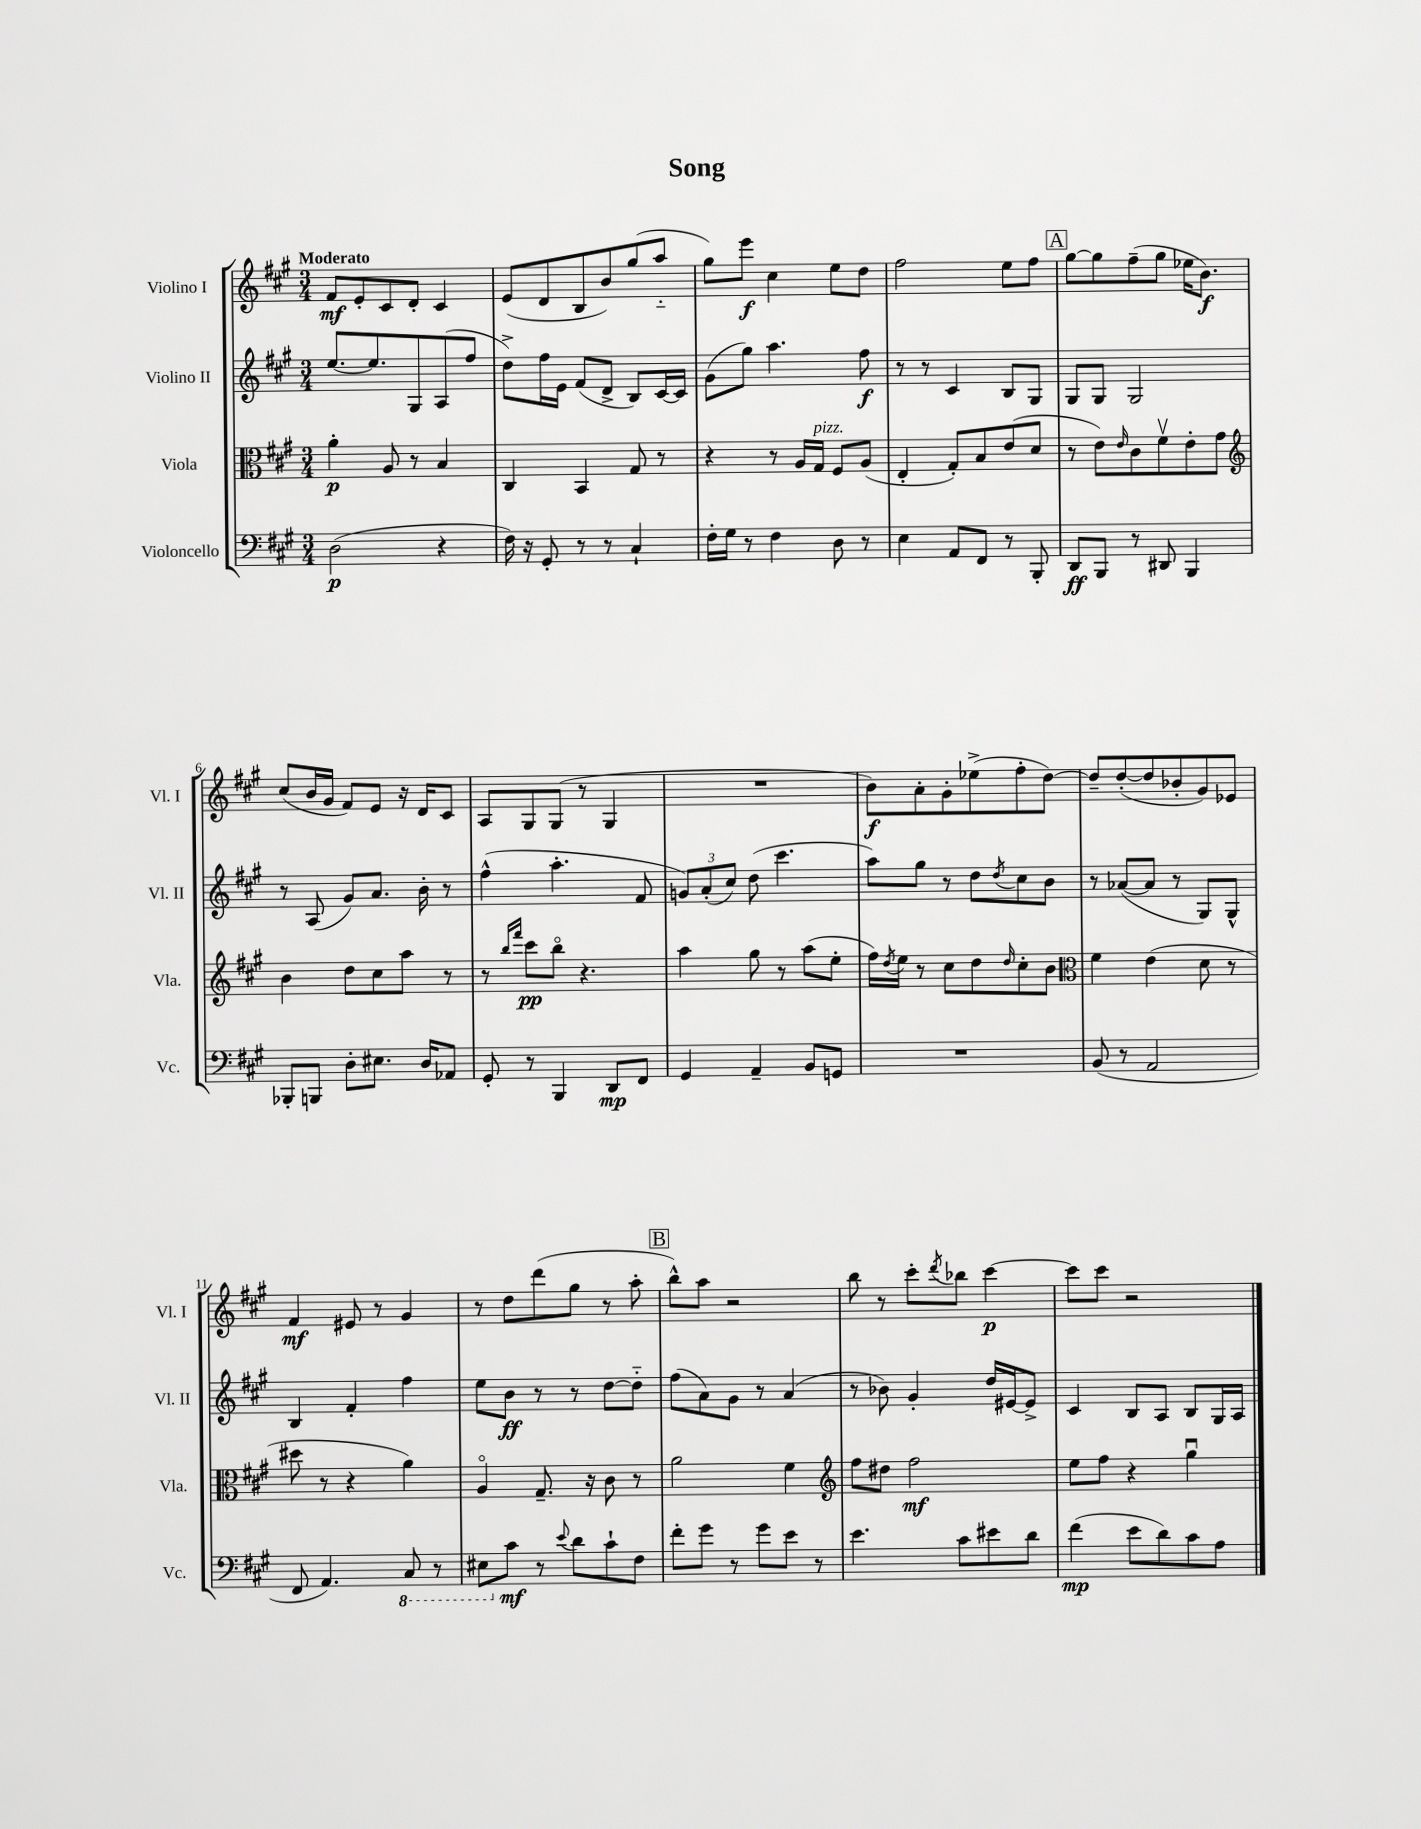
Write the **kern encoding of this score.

**kern	**dynam	**kern	**dynam	**kern	**dynam	**kern	**dynam
*part4	*part4	*part3	*part3	*part2	*part2	*part1	*part1
*staff4	*staff4	*staff3	*staff3	*staff2	*staff2	*staff1	*staff1
*I"Violoncello	*	*I"Viola	*	*I"Violino II	*	*I"Violino I	*
*I'Vc.	*	*I'Vla.	*	*I'Vl. II	*	*I'Vl. I	*
*clefF4	*	*clefC3	*	*clefG2	*	*clefG2	*
*k[f#c#g#]	*	*k[f#c#g#]	*	*k[f#c#g#]	*	*k[f#c#g#]	*
*M3/4	*	*M3/4	*	*M3/4	*	*M3/4	*
=1	=1	=1	=1	=1	=1	=1	=1
!	!	!	!	!	!	!LO:TX:a:B:t=Moderato	!
(2D\	p	4a'\	p	[8.ee/L	.	8f#/L	mf
.	.	.	.	.	.	8e'/	.
.	.	.	.	8.ee/]	.	.	.
.	.	8A/	.	.	.	8c#/	.
.	.	8r	.	8G#/	.	8d'/J	.
4r	.	4B/	.	(8A/	.	4c#/	.
.	.	.	.	8ff#/J	.	.	.
=2	=2	=2	=2	=2	=2	=2	=2
16F#\)	.	4C#/	.	8dd^\L)	.	(8e/L	.
16r	.	.	.	.	.	.	.
8GG#'/	.	.	.	16ff#\L	.	8d/	.
.	.	.	.	16e\JJ	.	.	.
8r	.	4BB/	.	(8f#/L	.	8B/	.
8r	.	.	.	8d^/J	.	8b/)	.
4C#`/	.	8G#/	.	8B/L)	.	(8gg#/	.
.	.	8r	.	[16c#/L	.	8aa/J	.
.	.	.	.	16c#/JJ]	.	.	.
=3	=3	=3	=3	=3	=3	=3	=3
16F#'\LL	.	4r	.	(8g#\L	.	8gg#\L)	.
16G#\JJ	.	.	.	.	.	.	.
8r	.	.	.	8gg#\J)	.	8eee\J	f
4F#\	.	8r	.	4.aa\	.	4cc#\	.
.	.	16A/LL	.	.	.	.	.
!	!	!LO:TX:a:i:t=pizz.	!	!	!	!	!
.	.	16G#/JJ	.	.	.	.	.
8D\	.	8F#/L	.	.	.	8ee\L	.
8r	.	(8A/J	.	8ff#\	f	8dd\J	.
=4	=4	=4	=4	=4	=4	=4	=4
4E\	.	4E'/	.	8r	.	2ff#\	.
.	.	.	.	8r	.	.	.
8AA/L	.	8G#'/L)	.	4c#/	.	.	.
8FF#/J	.	8B/	.	.	.	.	.
8r	.	(8e/	.	8B/L	.	8ee\L	.
8BBB'/	.	8d/J	.	8G#/J	.	8ff#\J	.
!!LO:REH:place=s1:t=A
=5	=5	=5	=5	=5	=5	=5	=5
8DD/L	ff	8r	.	8G#/L	.	[8gg#\L	.
8BBB/J	.	8e\L)	.	8G#/J	.	8gg#\]	.
.	.	16qqe/	.	.	.	.	.
8r	.	8c#\	.	2G#/	.	(8ff#~\	.
8DD#X/	.	8f#v\	.	.	.	8gg#\J	.
4BBB/	.	8e'\	.	.	.	16ee-X\KL	.
.	.	.	.	.	.	8.b\J)	f
.	.	8g#\J	.	.	.	.	.
!!LO:LB:g=z
=6	=6	=6	=6	=6	=6	=6	=6
*	*	*clefG2	*	*	*	*	*
8BBB-X'/L	.	4b\	.	8r	.	(8cc#/L	.
8BBBn/J	.	.	.	(8A/	.	16b/L	.
.	.	.	.	.	.	16g#/JJ	.
8D'\L	.	8dd\L	.	8g#/L)	.	8f#/L)	.
8.E#X\J	.	8cc#\	.	8.a/J	.	8e/J	.
.	.	8aa\J	.	.	.	16r	.
16D/KL	.	.	.	16b'\	.	16d/KL	.
8AA-X/J	.	8r	.	8r	.	8c#/J	.
=7	=7	=7	=7	=7	=7	=7	=7
8GG#'/	.	8r	.	(4ff#^^\	.	8A/L	.
.	.	16qqbb/LL	.	.	.	.	.
.	.	16qqfff#/JJ	.	.	.	.	.
8r	.	8ccc#\L	pp	.	.	8G#/	.
4BBB/	.	8bb\J	.	4.aa'\	.	(8G#/J	.
.	.	4.r	.	.	.	8r	.
8DD/L	mp	.	.	.	.	4G#/	.
8FF#/J	.	.	.	8f#/	.	.	.
=8	=8	=8	=8	=8	=8	=8	=8
4GG#/	.	4aa\	.	12gn/L)	.	2.r	.
.	.	.	.	(12a'/	.	.	.
.	.	.	.	12cc#/J)	.	.	.
4AA~/	.	8gg#\	.	(8dd\	.	.	.
.	.	8r	.	4.ccc#\	.	.	.
8BB/L	.	(8aa\L	.	.	.	.	.
8GGn/J	.	8ee'\J	.	.	.	.	.
=9	=9	=9	=9	=9	=9	=9	=9
2.r	.	16ff#\LL)	.	8aa\L)	.	8b\L)	f
.	.	8qdd/	.	.	.	.	.
.	.	16ee\JJ	.	.	.	.	.
.	.	8r	.	8gg#\J	.	8a'\	.
.	.	8cc#\L	.	8r	.	8g#'\	.
.	.	8dd\	.	8dd\L	.	(8ee-X^\	.
.	.	16qqdd/	.	8qdd/	.	.	.
.	.	8cc#'\	.	8cc#\	.	8ff#'\	.
.	.	8b\J	.	8b\J	.	[8dd\J)	.
=10	=10	=10	=10	=10	=10	=10	=10
*	*	*clefC3	*	*	*	*	*
(8BB/	.	4f#\	.	8r	.	8dd~/L]	.
8r	.	.	.	([8a-X/L	.	([8dd'/	.
2AA/	.	(4e\	.	8a-/J]	.	8dd/]	.
.	.	.	.	8r	.	8b-X'/	.
.	.	8d\	.	8G#/L)	.	8g#/)	.
.	.	8r	.	8G#^^/J	.	8e-X/J	.
!!LO:LB:g=z
=11	=11	=11	=11	=11	=11	=11	=11
8FF#/	.	8dd#X\	.	4B/	.	4f#/	mf
4.AA/)	.	8r	.	.	.	.	.
.	.	4r	.	4f#'/	.	8e#X/	.
.	.	.	.	.	.	8r	.
*8ba	*	*	*	*	*	*	*
8CC#/	.	4a\)	.	4ff#\	.	4g#/	.
8r	.	.	.	.	.	.	.
=12	=12	=12	=12	=12	=12	=12	=12
8EE#X\L	.	4A/	.	8ee\L	.	8r	.
*X8ba	*	*	*	*	*	*	*
8c#\J	mf	.	.	8b\J	ff	8dd\L	.
8r	.	8.G#~/	.	8r	.	(8ddd\	.
8qqe/	.	.	.	.	.	.	.
8d\L	.	.	.	8r	.	8gg#\J	.
.	.	16r	.	.	.	.	.
8c#`\	.	8c#\	.	[8dd\L	.	8r	.
8F#\J	.	8r	.	8dd\J]	.	8aa'\	.
!!LO:REH:place=s1:t=B
=13	=13	=13	=13	=13	=13	=13	=13
8f#'\L	.	2a\	.	(8ff#\L	.	8bb^^\L)	.
8g#\J	.	.	.	8a\)	.	8aa\J	.
8r	.	.	.	8g#\J	.	2r	.
8g#\L	.	.	.	8r	.	.	.
8e\J	.	4f#\	.	(4a/	.	.	.
8r	.	.	.	.	.	.	.
=14	=14	=14	=14	=14	=14	=14	=14
*	*	*clefG2	*	*	*	*	*
4.e\	.	8ff#\L	.	8r	.	8bb\	.
.	.	8dd#X\J	.	8b-X\)	.	8r	.
.	.	2ff#\	mf	4g#'/	.	8ccc#'\L	.
.	.	.	.	.	.	8qddd/	.
8c#\L	.	.	.	.	.	8bb-X\J	.
8e#X\	.	.	.	16dd/LL	.	[4ccc#\	p
.	.	.	.	[16e#X/J	.	.	.
8d\J	.	.	.	8e#^/J]	.	.	.
=15	=15	=15	=15	=15	=15	=15	=15
(4f#\	mp	8ee\L	.	4c#/	.	8ccc#\L]	.
.	.	8ff#\J	.	.	.	8ccc#\J	.
8e\L	.	4r	.	8B/L	.	2r	.
8d\)	.	.	.	8A/J	.	.	.
8c#\	.	4gg#u\	.	8B/L	.	.	.
8A\J	.	.	.	16G#/L	.	.	.
.	.	.	.	16A/JJ	.	.	.
==	==	==	==	==	==	==	==
*-	*-	*-	*-	*-	*-	*-	*-
